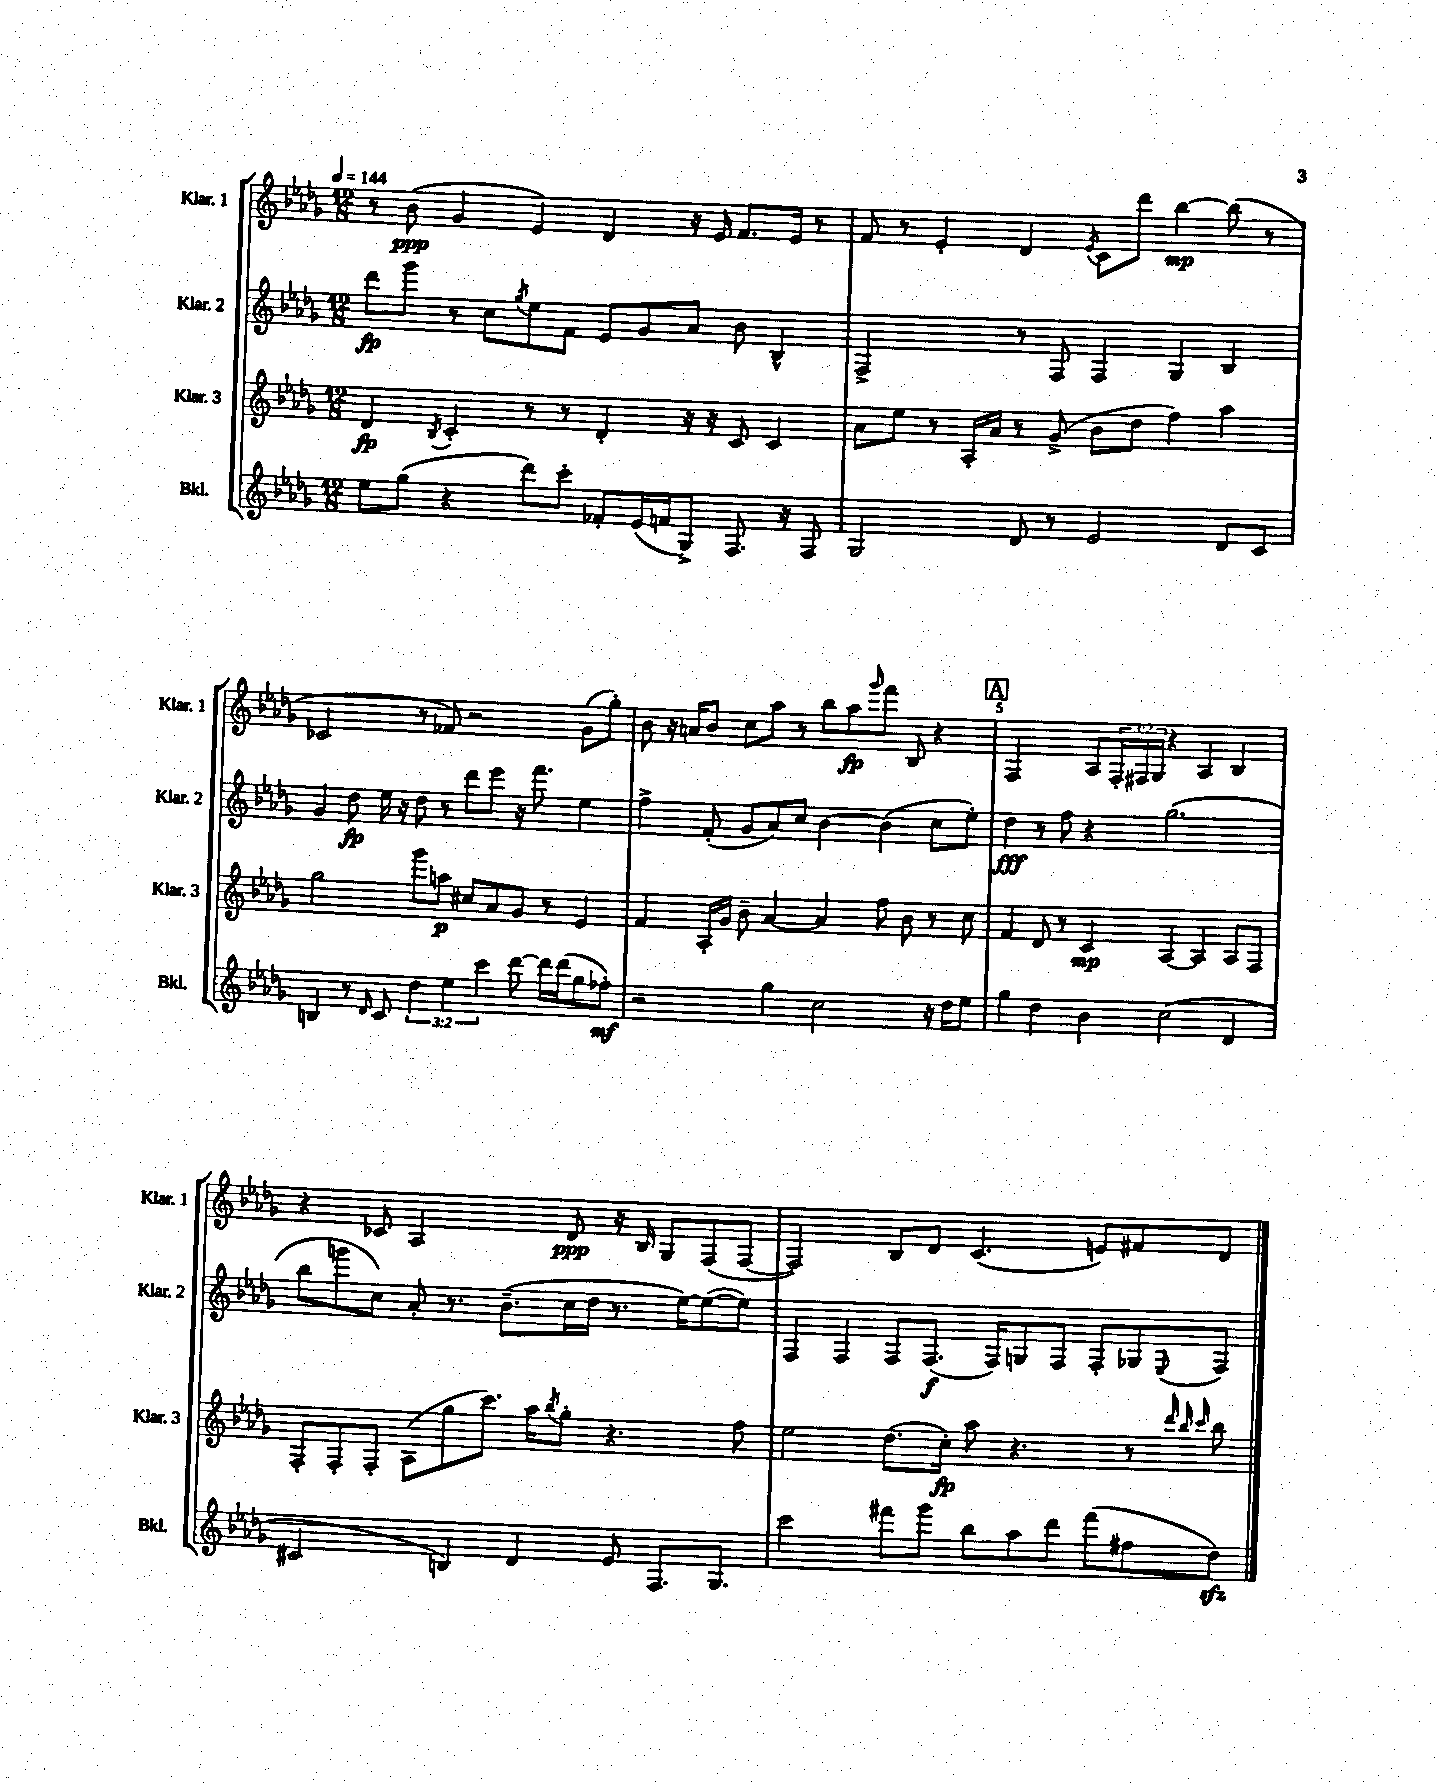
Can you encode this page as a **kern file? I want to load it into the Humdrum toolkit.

**kern	**dynam	**kern	**dynam	**kern	**dynam	**kern	**dynam
*part4	*part4	*part3	*part3	*part2	*part2	*part1	*part1
*staff4	*staff4	*staff3	*staff3	*staff2	*staff2	*staff1	*staff1
*I"Bkl.	*	*I"Klar. 3	*	*I"Klar. 2	*	*I"Klar. 1	*
*I'Bkl.	*	*I'Klar. 3	*	*I'Klar. 2	*	*I'Klar. 1	*
*clefG2	*	*clefG2	*	*clefG2	*	*clefG2	*
*k[b-e-a-d-g-]	*	*k[b-e-a-d-g-]	*	*k[b-e-a-d-g-]	*	*k[b-e-a-d-g-]	*
*M12/8	*	*M12/8	*	*M12/8	*	*M12/8	*
*MM144	*	*MM144	*	*MM144	*	*MM144	*
=1	=1	=1	=1	=1	=1	=1	=1
8ee-\L	.	4d-/	fp	8ddd-\L	fp	8r	.
(8gg-\J	.	.	.	8ggg-\J	.	(8b-\	ppp
.	.	8qB-/	.	.	.	.	.
4r	.	4c'/	.	8r	.	4g-/	.
.	.	.	.	8cc\L	.	.	.
.	.	.	.	8qgg-/	.	.	.
8ddd-\L)	.	8r	.	8ee-\	.	4e-/)	.
8ccc'\J	.	8r	.	8f\J	.	.	.
8f-X'/L	.	4d-'/	.	8e-/L	.	4d-/	.
(16e-/L	.	.	.	8g-/	.	.	.
16fn/J	.	.	.	.	.	.	.
8G-^/J)	.	16r	.	8a-/J	.	16r	.
.	.	16r	.	.	.	16e-/	.
8.F/	.	8c/	.	8b-\	.	8.f/L	.
.	.	4c/	.	4B-^^/	.	.	.
16r	.	.	.	.	.	16e-/Jk	.
8F/	.	.	.	.	.	8r	.
=2	=2	=2	=2	=2	=2	=2	=2
2G-/	.	8a-\L	.	2F^/	.	8f/	.
.	.	8ee-\J	.	.	.	8r	.
.	.	8r	.	.	.	4e-'/	.
.	.	16A-'/LL	.	.	.	.	.
.	.	16a-/JJ	.	.	.	.	.
8d-/	.	8r	.	8r	.	4d-/	.
8r	.	(8g-^/	.	8F/	.	.	.
.	.	.	.	.	.	8qe-/	.
2e-/	.	8b-\L	.	4F/	.	8c\L	.
.	.	8dd-\J	.	.	.	8ddd-\J	.
.	.	4ff\)	.	4G-/	.	[4bb-\	mp
8d-/L	.	4aa-\	.	4B-/	.	(8bb-\]	.
8c/J	.	.	.	.	.	8r	.
!!LO:LB:g=z
=3	=3	=3	=3	=3	=3	=3	=3
4Bn/	.	2gg-\	.	4g-/	.	2c-X/	.
8r	.	.	.	8dd-\	fp	.	.
16qqd-/	.	.	.	.	.	.	.
8c/	.	.	.	16ee-\	.	.	.
.	.	.	.	16r	.	.	.
6dd-\	.	8ggg-\L	.	8dd-\	.	8r	.
.	.	8aan\J	p	8r	.	8f-X/)	.
6ee-\	.	.	.	.	.	.	.
.	.	8cc#X/L	.	8ddd-\L	.	2r	.
6ccc\	.	.	.	.	.	.	.
.	.	8a-/	.	8eee-\J	.	.	.
[8ddd-\	.	8g-/J	.	16r	.	.	.
.	.	.	.	8.fff\	.	.	.
16ddd-\LL]	.	8r	.	.	.	.	.
(16ddd-\J	.	.	.	.	.	.	.
8gg-\	.	4e-/	.	4ee-\	.	(8g-\L	.
8ff-X'\J)	mf	.	.	.	.	8gg-'\J)	.
=4	=4	=4	=4	=4	=4	=4	=4
2r	.	4f/	.	4ff^\	.	8b-\	.
.	.	.	.	.	.	16r	.
.	.	.	.	.	.	16an/KL	.
.	.	16A-'/LL	.	(8f'/	.	8b-/J	.
.	.	16g-/JJ	.	.	.	.	.
.	.	8b-~\	.	8g-/L	.	8cc\L	.
4gg-\	.	[4a-/	.	8a-/)	.	8aa-\J	.
.	.	.	.	8cc/J	.	8r	.
2cc\	.	4a-/]	.	[4b-\	.	8bb-\L	.
.	.	.	.	.	.	8aa-\	fp
.	.	.	.	.	.	16qqggg-/	.
.	.	8ff\	.	(4b-\]	.	8fff\J	.
.	.	8b-\	.	.	.	8B-/	.
16r	.	8r	.	8cc\L	.	4r	.
16dd-\KL	.	.	.	.	.	.	.
8ee-\J	.	8cc\	.	8ee-'\J)	.	.	.
!!LO:REH:place=s1:t=A
=5	=5	=5	=5	=5	=5	=5	=5
4gg-\	.	4f/	.	4dd-\	fff	2F/	.
4dd-\	.	8d-/	.	8r	.	.	.
.	.	8r	.	8ff\	.	.	.
4b-\	.	4c/	mp	4r	.	8A-/L	.
.	.	.	.	.	.	24F'/L	.
.	.	.	.	.	.	24F#X/	.
.	.	.	.	.	.	24G-/JJ	.
(2cc\	.	[4A-/	.	(2.gg-\	.	4r	.
.	.	4A-/]	.	.	.	4A-/	.
4d-/	.	8A-/L	.	.	.	4B-/	.
.	.	8F/J	.	.	.	.	.
!!LO:LB:g=z
=6	=6	=6	=6	=6	=6	=6	=6
2c#X/	.	8F'/L	.	8bb-\L	.	4r	.
.	.	8F'/	.	8gggn\	.	.	.
.	.	8F'/J	.	8cc\J)	.	8c-X/	.
.	.	(8A-\L	.	8a-'/	.	2A-/	.
4Bn/)	.	8gg-\	.	8.r	.	.	.
.	.	8.ccc\J)	.	.	.	.	.
.	.	.	.	(8.b-~\L	.	.	.
4d-/	.	.	.	.	.	.	.
.	.	16aa-\KL	.	.	.	.	.
.	.	8qbb-/	.	.	.	.	.
.	.	8gg-'\J	.	16cc\L	.	8d-/	ppp
.	.	.	.	16dd-\JJ	.	.	.
8e-/	.	4.r	.	8.r	.	16r	.
.	.	.	.	.	.	16B-/	.
8.F/L	.	.	.	.	.	8G-/L	.
.	.	.	.	[16ee-\KL)	.	.	.
.	.	.	.	(8ee-\_	.	(8F/	.
8.G-/J	.	.	.	.	.	.	.
.	.	8ff\	.	8ee-\J])	.	[8F/J	.
=7	=7	=7	=7	=7	=7	=7	=7
2ccc\	.	2ee-\	.	4F/	.	2F/])	.
.	.	.	.	4F/	.	.	.
8fff#X\L	.	(8.dd-\L	.	8F/L	.	8B-/L	.
8ggg-\J	.	.	.	(8.F/J	f	8d-/J	.
.	.	16cc'\Jk)	fp	.	.	.	.
8bb-\L	.	8aa-\	.	.	.	(4.c/	.
.	.	.	.	16F/KL)	.	.	.
8aa-\	.	4.r	.	8Gn/	.	.	.
8ddd-\J	.	.	.	8F/J	.	.	.
(8fff#\L	.	.	.	8F'/L	.	8en/L)	.
8ff#X\	.	8r	.	8G-X/	.	8f#X/	.
.	.	32qqddd-/	.	.	.	.	.
.	.	32qqbb-/	.	.	.	.	.
.	.	32qqccc/	.	8qqE-/	.	.	.
8dd-zz\J)	.	8bb-\	.	8F/J	.	8d-/J	.
==	==	==	==	==	==	==	==
*-	*-	*-	*-	*-	*-	*-	*-
